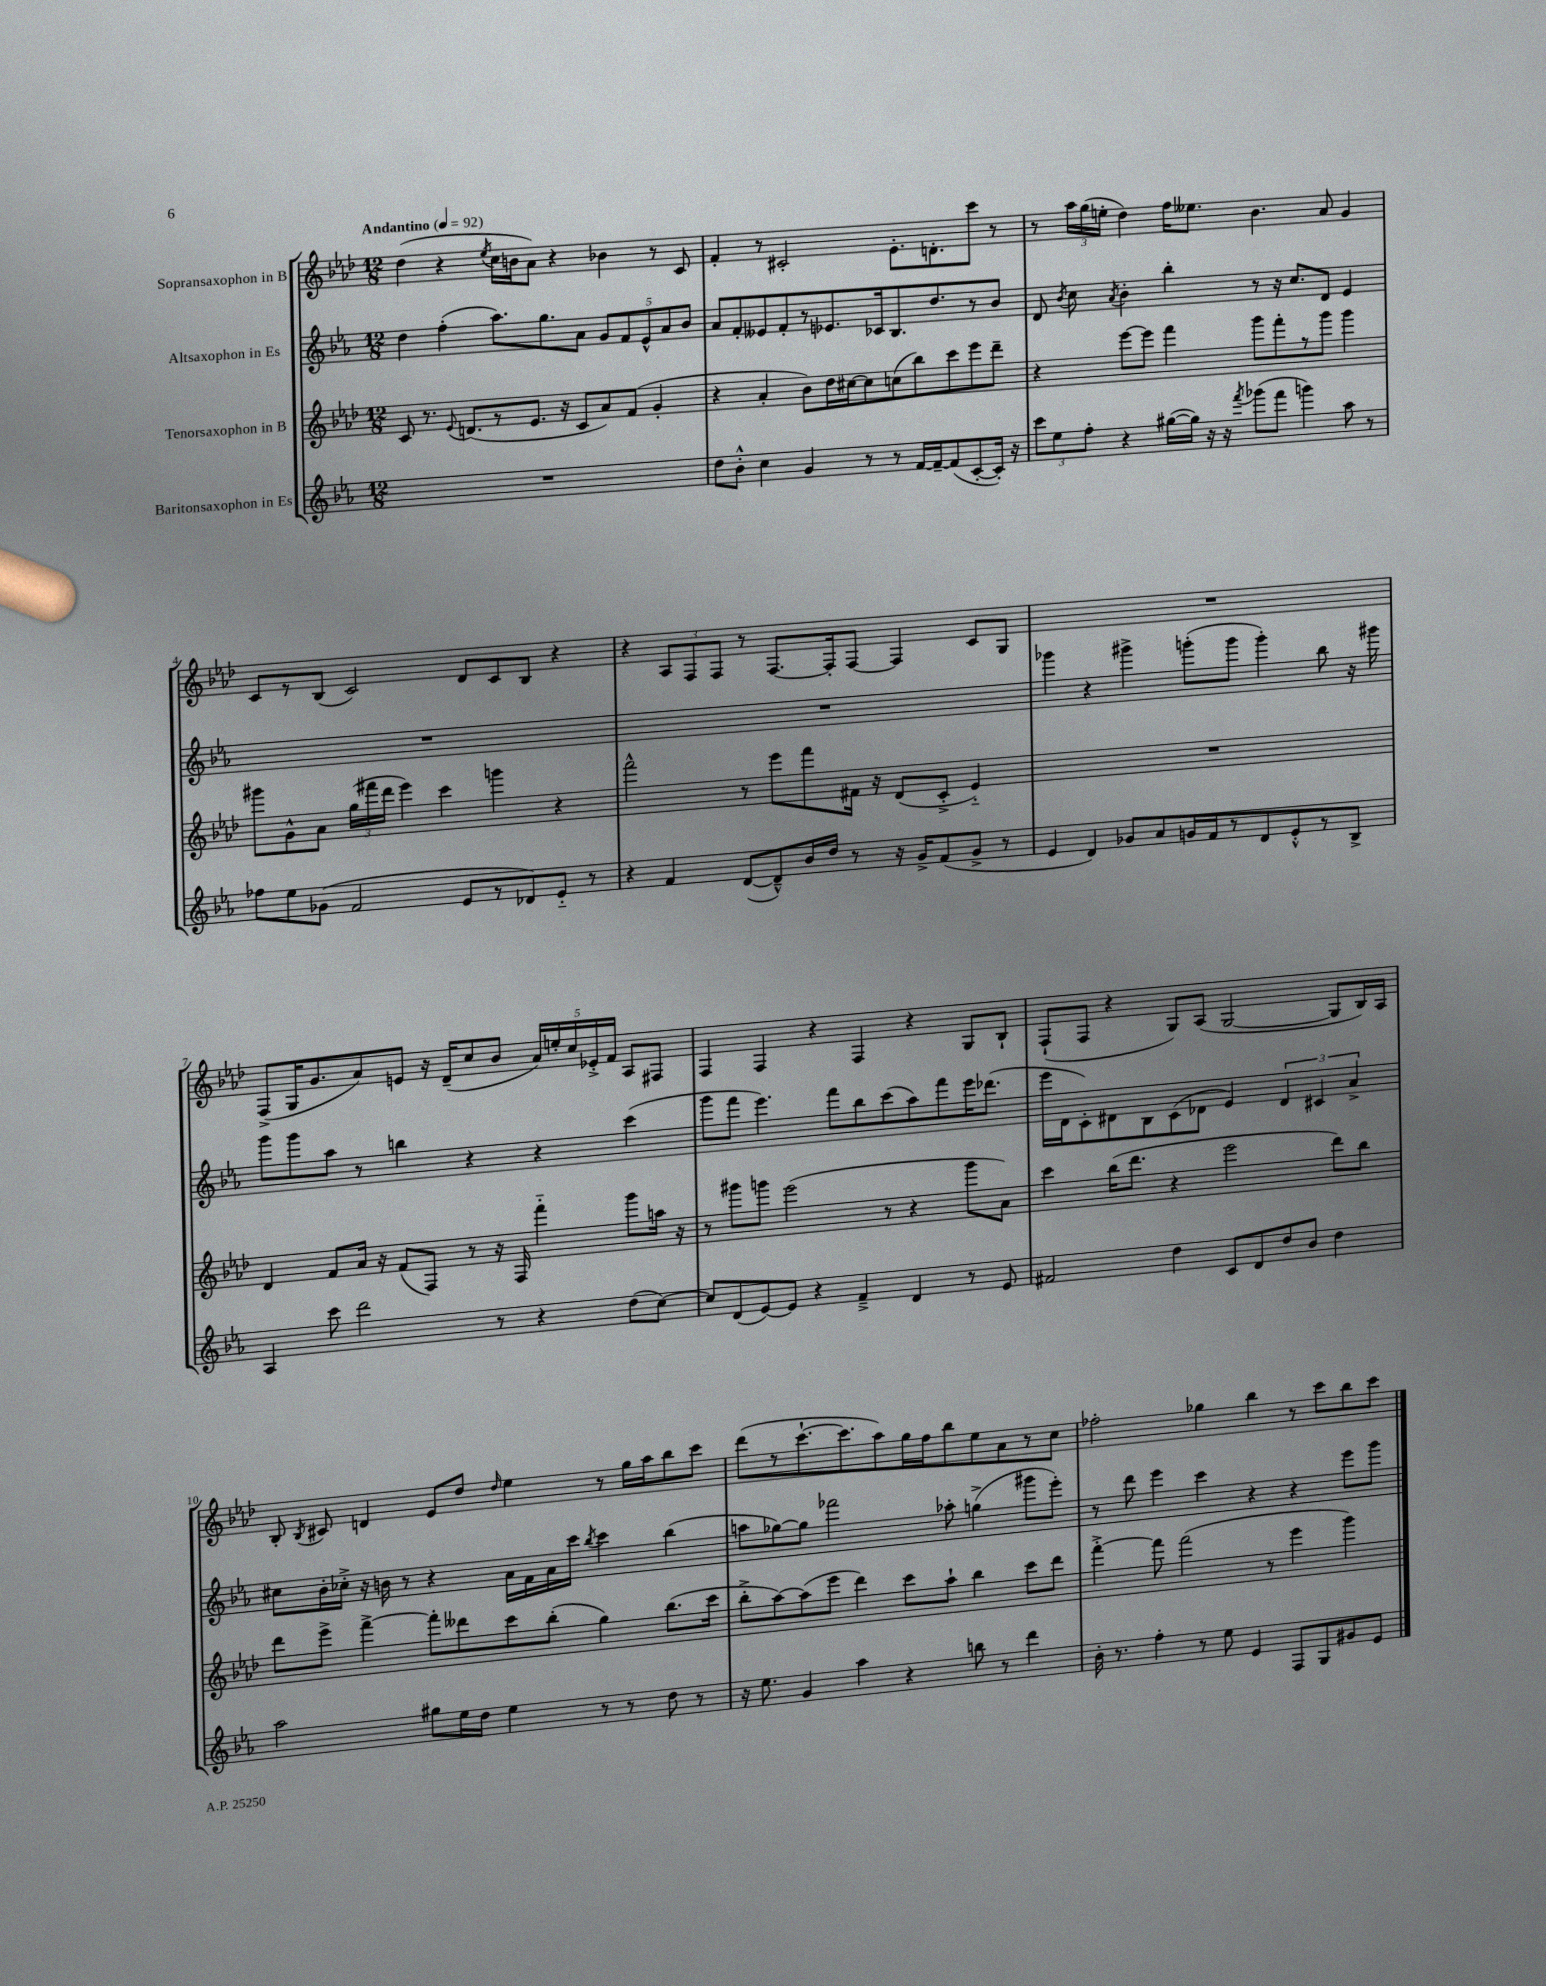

**kern	**kern	**kern	**kern
*staff4	*staff3	*staff2	*staff1
*clefG2	*clefG2	*clefG2	*clefG2
*k[b-e-a-]	*k[b-e-a-d-]	*k[b-e-a-]	*k[b-e-a-d-]
*M12/8	*M12/8	*M12/8	*M12/8
*MM92	*MM92	*MM92	*MM92
1.r	8c	4dd	(4dd-
.	8.r	.	.
.	.	(4ff'	4r
.	8qqe-	.	.
.	(8.d	.	.
.	.	.	8qee-
.	8r	8.aa-)	16cc
.	.	.	16b
.	8.e-	.	8a-)
.	.	8.gg	.
.	.	.	4r
.	16r	.	.
.	8c	8a-	.
.	8a-)	10g	4b-
.	.	10f	.
.	(8f	.	.
.	.	10e-^^	.
.	4g'	.	8r
.	.	10a-	.
.	.	.	8c
.	.	10b-	.
=	=	=	=
8dd	4r	8a-	4f'
8b-'^^	.	8f'	.
4cc	4a-'	8e--	8r
.	.	8f'	2c#'
4g	8b-)	8r	.
.	16dd-	8.e-	.
.	[16cc#	.	.
8r	8cc#]	.	.
.	.	16c-	.
8r	(8cc	8.B-	8.e-'
[16f	8bb-)	.	.
16f~_	.	8.dd	8.d'
(8f]	8ccc	.	.
[8c'	8eee-	8r	8ccc
16c'])	8ddd-~	8b-	8r
16r	.	.	.
=	=	=	=
12ccc	4r	8d	8r
12ee-	.	.	.
.	.	8qb-	.
.	.	8cc	24aa-
12ff'	.	.	(24gg
.	.	.	24ee'
.	.	8qa-	.
4r	[8eee-	4b-'	4dd-)
.	8eee-]	.	.
([16gg#	4fff	4bb-'	16ff
16gg#])	.	.	8.ee--
16r	.	.	.
16r	.	.	.
8qfff	.	.	.
(8ggg-	8ggg	8r	4.b-
8fff	8fff'	16r	.
.	.	8.cc	.
4ggg)	8r	.	.
.	8ggg	8d	8a-
8aa-	4ggg	4e-	4g
8r	.	.	.
=	=	=	=
8ff-	8ggg#	1.r	8c
8ee-	8g^^	.	8r
(8g-	8a-	.	(8B-
2f	(24gg	.	2c)
.	24fff#	.	.
.	24ddd-	.	.
.	4eee-)	.	.
.	4ccc	.	.
8e-	.	.	8d-
8r	4ggg	.	8c
8d-)	.	.	8B-
8e-'~	4r	.	4r
8r	.	.	.
=	=	=	=
4r	2fff^^	1.r	4r
4f	.	.	12A-
.	.	.	12F
.	.	.	12F
([8d	8r	.	8r
8d~^^])	8eee-	.	[8.F
16b-	8fff	.	.
16dd	.	.	16F']
8r	16f#	.	[8F
.	16r	.	.
16r	(8d-	.	4F]
16g^	.	.	.
(8f	8c'^	.	.
8g^	4e-'~)	.	8c
8r	.	.	8G
=	=	=	=
4e-	1.r	4ggg-	1.r
4d)	.	4r	.
8g-	.	4ggg#^	.
8a-	.	.	.
16g	.	(8ggg'	.
16f	.	.	.
8r	.	8ggg	.
8d	.	4ggg')	.
8e-'^^	.	.	.
8r	.	8bb-	.
8B-^	.	16r	.
.	.	16ggg#	.
=	=	=	=
4A-	4d-	8ggg	(8F^
.	.	8ggg	16G
.	.	.	8.g
8ccc	8f	8aa-	.
2ddd	16a-	8r	8a-)
.	16r	.	.
.	(8f	4bb	8e
.	8F)	.	16r
.	.	.	(16d-~
.	8r	4r	8cc
8r	16r	.	8b-
.	16F	.	.
4r	4fff'~	4r	20a-)
.	.	.	20ee'
.	.	.	20cc
.	.	.	20e-'^
.	.	.	20f
(8dd	8ggg	(4ccc	8A-
[8cc)	16aa	.	8F#
.	16r	.	.
=	=	=	=
8cc]	8r	8ggg	4F
(8d	8ggg#	8fff	.
[8e-)	8ggg	4.eee-)	4F
8e-]	(2eee-	.	.
4r	.	.	4r
.	.	8fff	.
4f~^	.	8bb-	4F
.	8r	(8ccc	.
4d	4r	8aa-)	4r
.	.	8fff	.
8r	8ggg	16eee-	8G
.	.	(8.ddd-	.
8e-	8a-)	.	8B-`
=	=	=	=
2f#	4ccc	16eee-	(8F`
.	.	16d	.
.	.	8c')	8F
.	(16bb-	8d#	4r
.	8.ddd-	.	.
.	.	8B-	.
4dd	4r	(8c	8G)
.	.	8d-	(8A-
8c	2eee-	4e-)	[2G
8d	.	.	.
8dd	.	6d-	.
8b-	.	.	.
.	.	6c#	.
4dd	8ddd-)	.	8G]
.	.	6a-^	.
.	8bb-	.	16B-)
.	.	.	16A-
=	=	=	=
2aa-	8ddd-	8cc#	8B-'
.	.	.	8qB-
.	8eee-^	16b-'	8c#
.	.	16cc-'^	.
.	[4fff^	16r	4d
.	.	16b	.
.	.	8r	.
8gg#	8fff']	4r	8e-
16ee-	8ddd--	.	8dd-
16dd	.	.	.
.	.	.	16qqdd-
4ee-	8ccc	16a-	4ee-
.	.	16f	.
.	(8bb-'	16a-	.
.	.	16ccc	.
.	.	8qbb-	.
8r	4gg)	4ccc	8r
8r	.	.	16gg
.	.	.	16aa-
8dd	(8.bb-	(4bb-	8bb-
8r	.	.	8ccc
.	16ccc	.	.
=	=	=	=
16r	8bb-'^	8aa	(8ddd-
8.ee-	.	.	.
.	[8aa-)	[8gg-)	8r
4g	(8aa-]	8gg-]	[8.ccc`
.	8eee-	2fff-	.
.	.	.	8.ccc]
4aa-	4ddd-)	.	.
.	.	.	8aa-)
4r	8ccc	.	16gg
.	.	.	16ff
.	8aa-`	8aa-'	8bb-
8bb	4bb-	(4gg^	8ee-
8r	.	.	8a-
4ddd	8ccc	8ggg#	8r
.	8ddd-	8eee-')	8cc
=	=	=	=
16b-'	[4fff'^	8r	2ff-'
8.r	.	.	.
.	.	8ddd	.
4ff'	8fff]	4eee-	.
.	(2fff	.	.
8r	.	4ccc	4gg-
8ee-	.	.	.
4e-	.	4r	4bb-
.	8r	.	.
8F	4eee-	4r	8r
8G	.	.	8ccc
8g#	4ggg)	8eee-	8bb-
8e-	.	8ggg	8ccc
==	==	==	==
*-	*-	*-	*-
